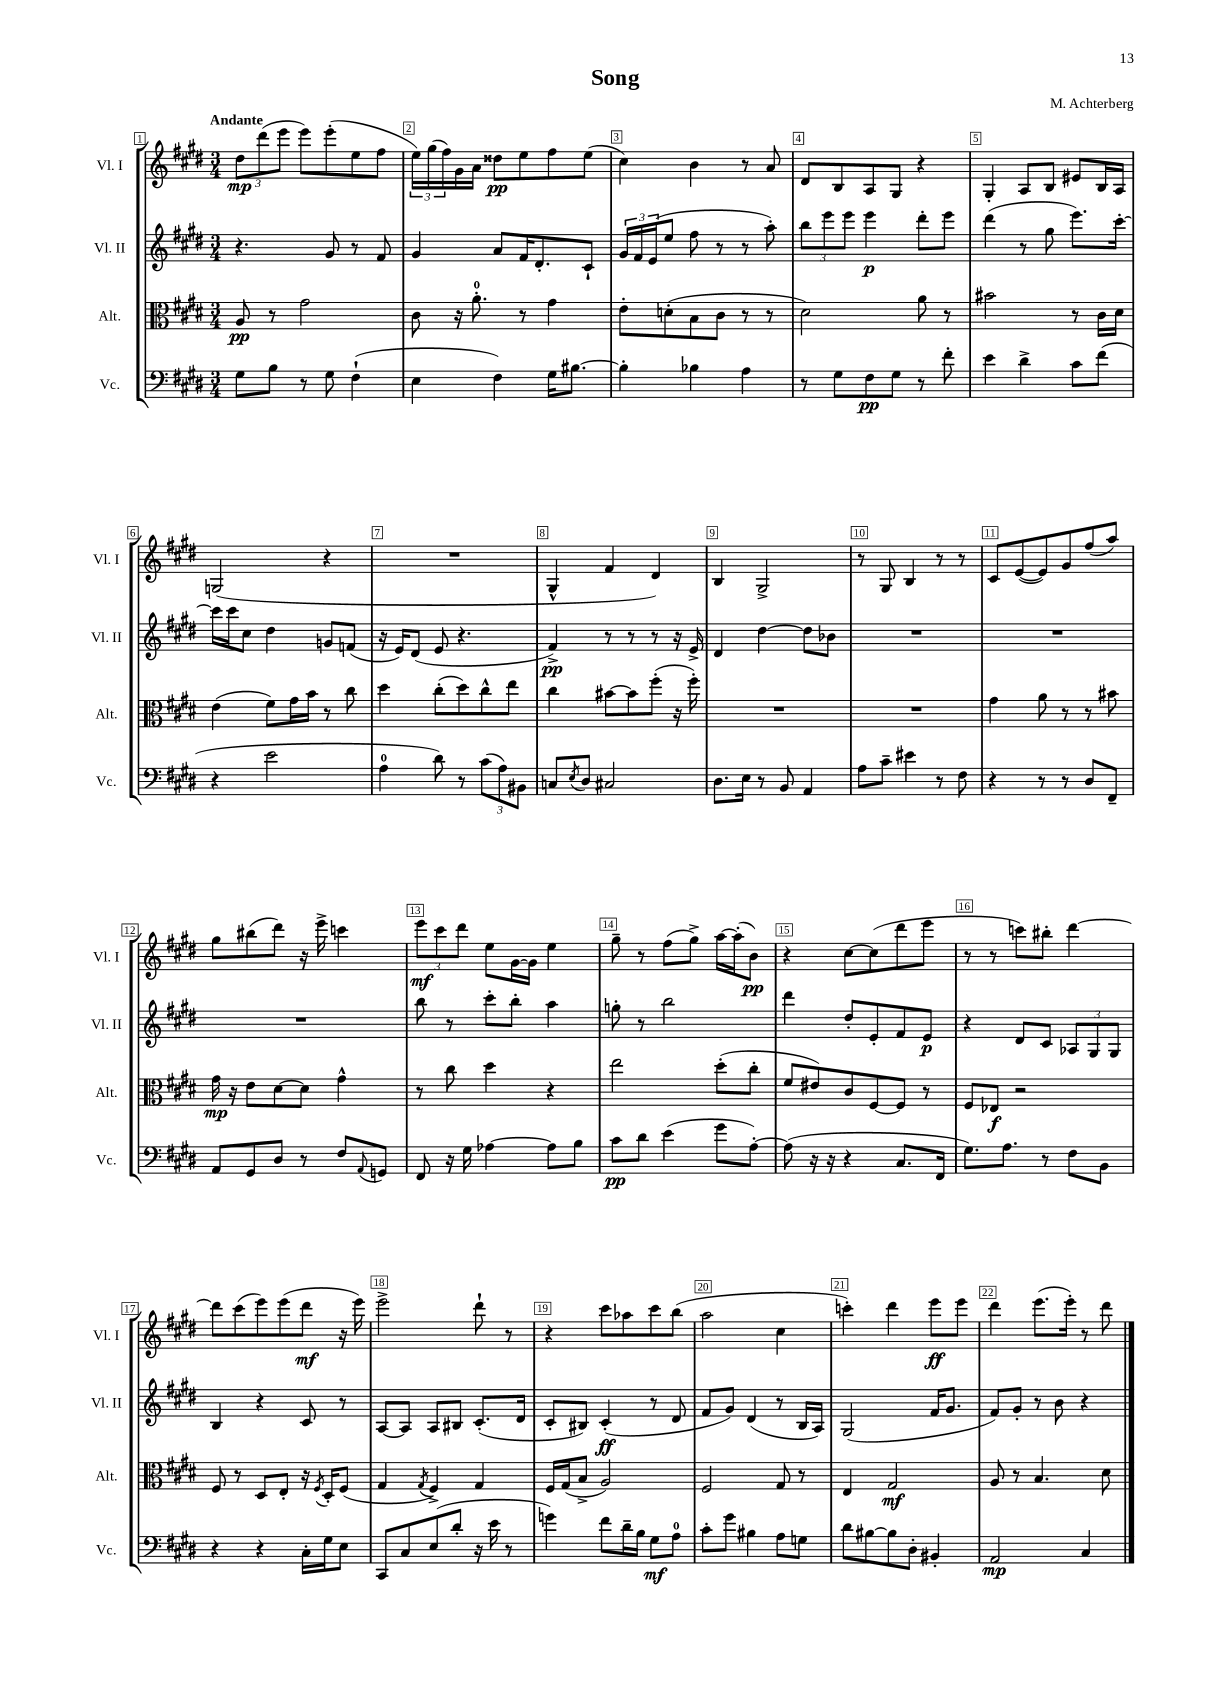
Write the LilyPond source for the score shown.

\header { title = "Song" composer = "M. Achterberg" }
<<
\new StaffGroup <<
\new Staff = "s0" \with { instrumentName = "Vl. I" shortInstrumentName = "Vl. I" } {
    \clef treble \key e \major \numericTimeSignature \time 3/4 \tempo "Andante"
    \tuplet 3/2 { dis''8\mp dis'''8( e'''8 } e'''8) e'''8-.( e''8 fis''8 |
    \tuplet 3/2 { e''16) gis''16( fis''16) } gis'16 a'16 disis''8\pp e''8 fis''8 e''8( |
    cis''4) b'4 r8 a'8 |
    dis'8 b8 a8 gis8 r4 |
    gis4-. a8 b8 eis'8 b16 a16 |
    g2( r4 |
    R2. |
    gis4-^ fis'4 dis'4) |
    b4 gis2-> |
    r8 gis8 b4 r8 r8 |
    cis'8 e'8~( e'8) gis'8 fis''8( a''8) |
    gis''8 bis''8( dis'''8) r16 e'''16-> c'''4 |
    \tuplet 3/2 { e'''8\mf cis'''8 dis'''8 } e''8 gis'16~ gis'16 e''4 |
    gis''8-- r8 fis''8( gis''8->) a''16~ a''16-.( b'8\pp) |
    r4 cis''8~ cis''8( dis'''8 e'''8 |
    r8 r8 c'''8) bis''8-. dis'''4~ |
    dis'''8 cis'''8( e'''8) e'''8( dis'''8\mf r16 e'''16) |
    e'''2-> dis'''8-! r8 |
    r4 cis'''8 aes''8 cis'''8 b''8( |
    a''2 cis''4 |
    c'''4-.) dis'''4 e'''8\ff e'''8 |
    dis'''4 e'''8.( e'''16-.) r8 dis'''8 \bar "|." |
}
\new Staff = "s1" \with { instrumentName = "Vl. II" shortInstrumentName = "Vl. II" } {
    \clef treble \key e \major \numericTimeSignature \time 3/4
    r4. gis'8 r8 fis'8 |
    gis'4 a'8 fis'16 dis'8.-. cis'8-! |
    \tuplet 3/2 { gis'16 fis'16 e'16( } e''8 fis''8 r8 r8 a''8-.) |
    \tuplet 3/2 { b''8 e'''8 e'''8 } e'''4\p dis'''8-. e'''8 |
    dis'''4( r8 gis''8 e'''8.) cis'''16~-. |
    cis'''16 cis'''16 cis''8 dis''4 g'8 f'8( |
    r16 e'16) dis'8( e'8 r4. |
    fis'4->\pp) r8 r8 r8 r16 e'16-> |
    dis'4 dis''4~ dis''8 bes'8 |
    R2. |
    R2. |
    R2. |
    b''8 r8 cis'''8-. b''8-. a''4 |
    g''8-. r8 b''2 |
    dis'''4 dis''8-. e'8-. fis'8 e'8\p |
    r4 dis'8 cis'8 \tuplet 3/2 { aes8 gis8 gis8 } |
    b4 r4 cis'8 r8 |
    a8~ a8 a8 bis8 cis'8.-.( dis'16 |
    cis'8-. bis8) cis'4-.\ff( r8 dis'8 |
    fis'8 gis'8) dis'4( r8 b16 a16) |
    gis2( fis'16 gis'8. |
    fis'8) gis'8-. r8 b'8 r4 \bar "|." |
}
\new Staff = "s2" \with { instrumentName = "Alt." shortInstrumentName = "Alt." } {
    \clef alto \key e \major \numericTimeSignature \time 3/4
    a8\pp r8 gis'2 |
    cis'8 r16 a'8.-0-. r8 gis'4 |
    e'8-. d'8-.( b8 cis'8 r8 r8 |
    dis'2) a'8 r8 |
    bis'2 r8 cis'16 dis'16 |
    e'4( fis'8) gis'16 b'16 r8 cis''8 |
    dis''4 cis''8-.( dis''8) cis''8-^ e''8 |
    cis''4 bis'8~ bis'8 fis''8-.( r16 fis''16-.) |
    R2. |
    R2. |
    gis'4 a'8 r8 r8 bis'8 |
    gis'16\mp r16 e'8 dis'8~ dis'8 gis'4-^ |
    r8 cis''8 dis''4 r4 |
    e''2 dis''8-.( cis''8-. |
    fis'8 eis'8) cis'8 fis8~ fis8 r8 |
    fis8 ees8\f r2 |
    fis8 r8 dis8 e8-. r16 \acciaccatura { fis8 } dis16-. fis8( |
    gis4 \acciaccatura { gis8 } fis4->) gis4 |
    fis16 gis16( b8-> a2) |
    fis2 gis8 r8 |
    e4 gis2\mf |
    a8 r8 b4. dis'8 \bar "|." |
}
\new Staff = "s3" \with { instrumentName = "Vc." shortInstrumentName = "Vc." } {
    \clef bass \key e \major \numericTimeSignature \time 3/4
    gis8 b8 r8 gis8 fis4-!( |
    e4 fis4) gis16 bis8.~ |
    bis4-. bes4 a4 |
    r8 gis8 fis8\pp gis8 r8 fis'8-. |
    e'4 dis'4-> cis'8 fis'8( |
    r4 e'2 |
    a4-0 dis'8) r8 \tuplet 3/2 { cis'8( a8) bis,8 } |
    c8 \acciaccatura { e8 } dis8 cis2 |
    dis8. e16 r8 b,8 a,4 |
    a8 cis'8-- eis'4 r8 fis8 |
    r4 r8 r8 dis8 fis,8-- |
    a,8 gis,8 dis8 r8 fis8 \appoggiatura { a,8 } g,8 |
    fis,8 r16 gis16 aes4~ aes8 b8 |
    cis'8\pp dis'8 e'4( gis'8 a8~-.) |
    a8( r16 r16 r4 cis8. fis,16 |
    gis8.) a8. r8 fis8 b,8 |
    r4 r4 cis16-. gis16 e8 |
    cis,8 cis8 e8( dis'8-. r16 e'16 r8 |
    g'4) fis'8 dis'16-- b16 gis8\mf a8-0 |
    cis'8-. gis'8 bis4 a8 g8 |
    dis'8 bis8~ bis8 dis8-. bis,4-. |
    a,2\mp cis4 \bar "|." |
}
>>
>>
\layout { \context { \Score \override BarNumber.break-visibility = ##(#f #t #t) barNumberVisibility = #all-bar-numbers-visible \override BarNumber.stencil = #(make-stencil-boxer 0.1 0.3 ly:text-interface::print) } }
